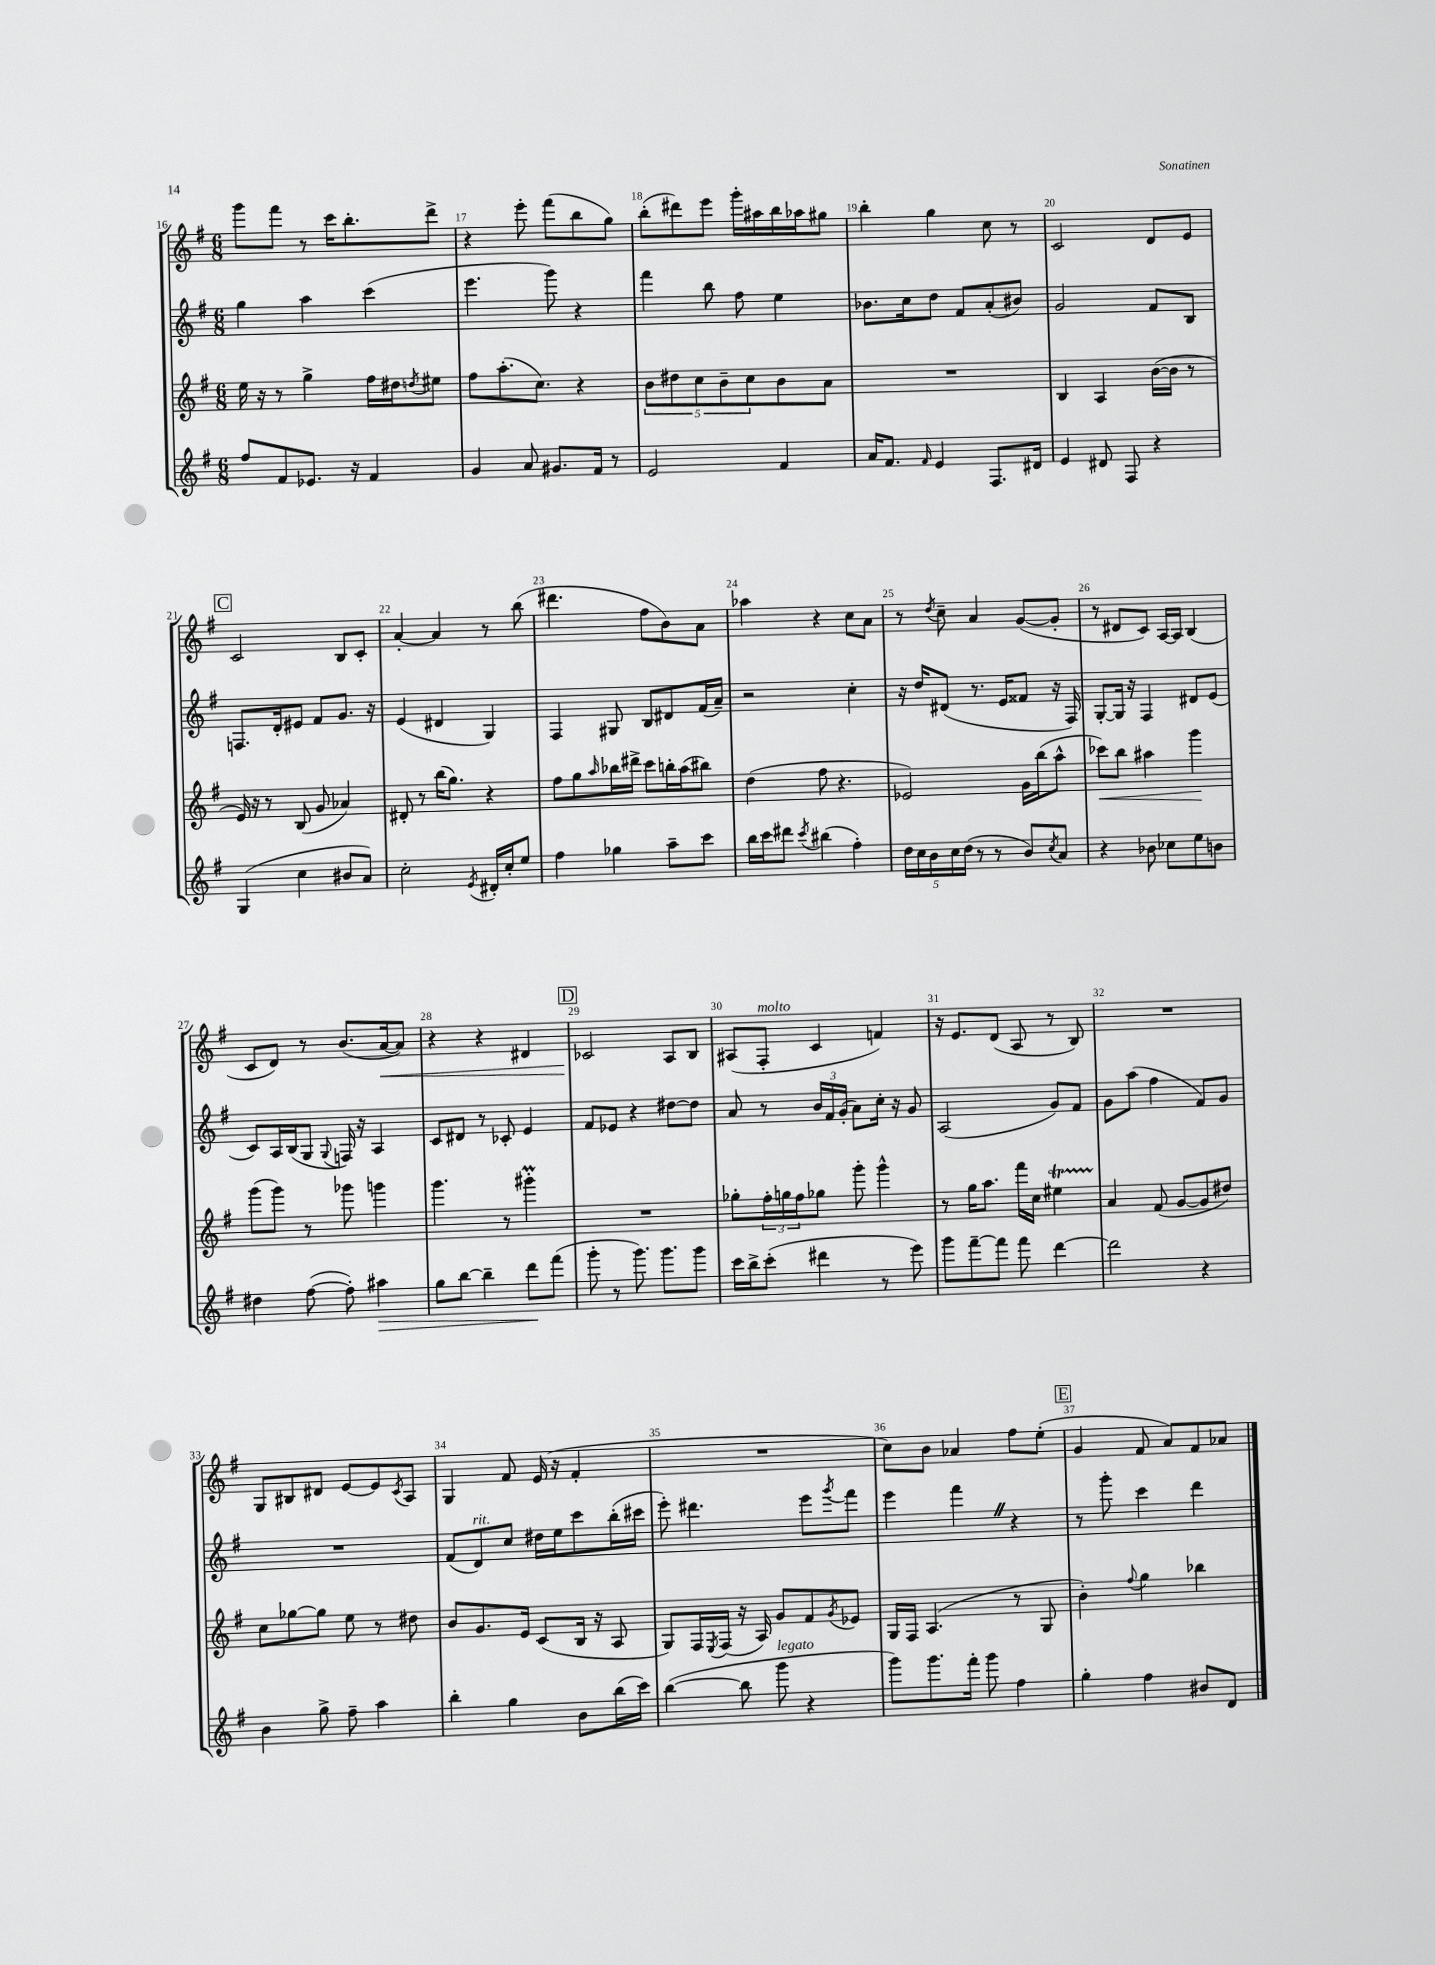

**kern	**kern	**kern	**kern
*staff4	*staff3	*staff2	*staff1
*clefG2	*clefG2	*clefG2	*clefG2
*k[f#]	*k[f#]	*k[f#]	*k[f#]
*M6/8	*M6/8	*M6/8	*M6/8
8ff#	16ee	4gg	8ggg
.	16r	.	.
8f#	8r	.	8fff#
8.e-	4gg^	4aa	8r
.	.	.	16ccc
16r	.	.	8.bb'
4f#	16ff#	(4ccc	.
.	16dd#	.	.
.	8qdd	.	.
.	8ee#	.	8ddd^
=	=	=	=
4g	8ff#	4.eee	4r
.	(8.aa'	.	.
8a	.	.	8eee'
.	8.cc)	.	.
8.g#	.	8ggg)	(8fff#
.	4r	4r	8bb
16f#	.	.	.
8r	.	.	8gg)
=	=	=	=
2e	10b	4fff#	(8bb'
.	10dd#	.	.
.	.	.	8ddd#)
.	10cc	.	.
.	.	8bb	8eee
.	10b~	.	.
.	.	8ff#	16ggg'
.	10cc	.	.
.	.	.	16aa#
4f#	8b	4ee	16bb
.	.	.	16aa-
.	8a	.	8gg#
=	=	=	=
16a	2.r	8.b-	4bb'
8.f#	.	.	.
.	.	16cc	.
16qqf#	.	.	.
4e	.	8dd	4gg
.	.	8f#	.
8.F#	.	(8a'	8cc
.	.	8b#)	8r
16d#	.	.	.
=	=	=	=
4e	4B	2g	2c
8d#	4A	.	.
8F#	.	.	.
4r	([16b	8f#	8d
.	16b]	.	.
.	8r	8B	8e
=	=	=	=
(4G	16e)	8.F	2c
.	16r	.	.
.	8r	.	.
.	.	16d'	.
4cc	(8B	8e#	.
.	8g	8f#	.
8b#	4a-)	8.g	8B
8a)	.	.	8c'
.	.	16r	.
=	=	=	=
2cc'	8d#'	(4e	[4a'
.	8r	.	.
.	(16bb	4d#	4a]
.	8.gg)	.	.
8qe	.	.	.
16d#'	4r	4G)	8r
16cc'	.	.	.
8ee	.	.	(8bb
=	=	=	=
4ff#	8ff#	4F#	4.ddd#
.	8gg	.	.
.	16qqaa	.	.
4gg-	16bb-	8G#	.
.	16ddd#^	.	.
.	8ccc	8B	8ff#
8aa~	16bb'	8d#	8b)
.	(16aa	.	.
8ccc	8bb#)	(16f#	8a
.	.	16a~)	.
=	=	=	=
16bb	(4dd	2r	4aa-
16ccc	.	.	.
8ddd#	.	.	.
8qccc	.	.	.
(4bb#	8ff#	.	4r
.	4.r	.	.
4ff#')	.	4cc'	8cc
.	.	.	8a
=	=	=	=
20dd	2e-)	16r	8r
20cc	.	.	.
.	.	16dd	.
20b	.	.	.
.	.	.	8qdd
.	.	(8d#	8cc~
20cc	.	.	.
(20dd	.	.	.
8r	.	8.r	4a
8r	.	.	.
.	.	16e	.
8b)	16g	8f##	([8g
.	(16bb	.	.
8qcc	.	.	.
8a	8aa^^	16r	8g']
.	.	16F#)	.
=	=	=	=
4r	8ccc-)	[8G'	8r
.	8bb	16G]	8d#
.	.	16r	.
8b-	4aa#	4F#	8c)
8cc-	.	.	[16A
.	.	.	16A]
8ee	4ggg	8d#	(4B
8b	.	(8e	.
=	=	=	=
4dd#	(8ggg	8c)	8c
.	8ggg)	16A	8d)
.	.	(16B	.
([8ff#	8r	8G	8r
.	.	8qqG	.
8ff#'])	8ggg-	16F)	(8.b
.	.	16r	.
4aa#	4ggg	4A	.
.	.	.	[16a
.	.	.	8a])
=	=	=	=
8gg	4.ggg	8c	4r
[8bb	.	8d#	.
4bb~]	.	8r	4r
.	8r	8c-'	.
8ddd	4ggg#'	4e	4d#
(8fff#	.	.	.
=	=	=	=
8ggg'	2.r	8f#	2c-
8r	.	8e-	.
8.ggg)	.	4r	.
8.ggg	.	.	.
.	.	[8dd#	8A
8ggg	.	8dd#]	8B
=	=	=	=
16ccc	8gg-'	8a	(8A#
16bb^	.	.	.
(8ccc'	24ff#'	8r	8F#'
.	24gg	.	.
.	24ff#	.	.
4ddd#	8gg-	24b	4c
.	.	24f#	.
.	.	(24g'	.
.	8ggg'	8a)	.
8r	4ggg^^	16cc'	4f)
.	.	16r	.
8eee)	.	8g	.
=	=	=	=
8ggg	8r	(2A	16r
.	.	.	8.e
[8fff#~	16gg	.	.
.	8.aa	.	.
8fff#]	.	.	(8d
8fff#	16fff#	.	8A
.	16cc	.	.
[4ddd	4ee#	8g)	8r
.	.	8f#	8B)
=	=	=	=
2ddd]	4a	8g	2.r
.	.	(8aa	.
.	(8f#	4ff#	.
.	[8g	.	.
4r	8g]	8f#)	.
.	8dd#)	8g	.
=	=	=	=
4b	8cc	2.r	8G
.	[8gg-	.	8B#
8gg^	8gg-]	.	8d#
8ff#~	8ee	.	[8e
4aa	8r	.	8e]
.	.	.	8qc
.	8dd#	.	8A
=	=	=	=
4bb'	8b	(8f#	4G
.	8.g	8d)	.
4gg	.	8cc	8f#
.	16e	.	.
.	(8c	16dd#	(16e
.	.	16ee	16r
8b	16B	8ccc	4f#'
.	16r	.	.
(16bb	8A	(16bb'	.
16ccc)	.	16ccc#	.
=	=	=	=
([4bb	8G)	8eee')	2.r
.	16F#	4.ddd#	.
.	8qE	.	.
.	(16F#	.	.
8bb]	16r	.	.
.	16A)	.	.
8ggg	8g	.	.
4r	8f#	8eee	.
.	8qg	8qggg	.
.	8e-	8fff#	.
=	=	=	=
8ggg)	16G	4eee	8cc)
.	16F#	.	.
8.ggg	(4.A	.	8b
.	.	4fff#	4a-
16fff#'	.	.	.
8ggg	.	.	.
4ff#	8r	4r	8ff#
.	8G	.	(8ee'
=	=	=	=
4gg'	4b')	8r	4g
.	.	8ggg'	.
.	8qqff#	.	.
4ff#	4gg	4ccc	8f#
.	.	.	8a)
8b#	4bb-	4ddd	8f#
8d	.	.	8a-
==	==	==	==
*-	*-	*-	*-
